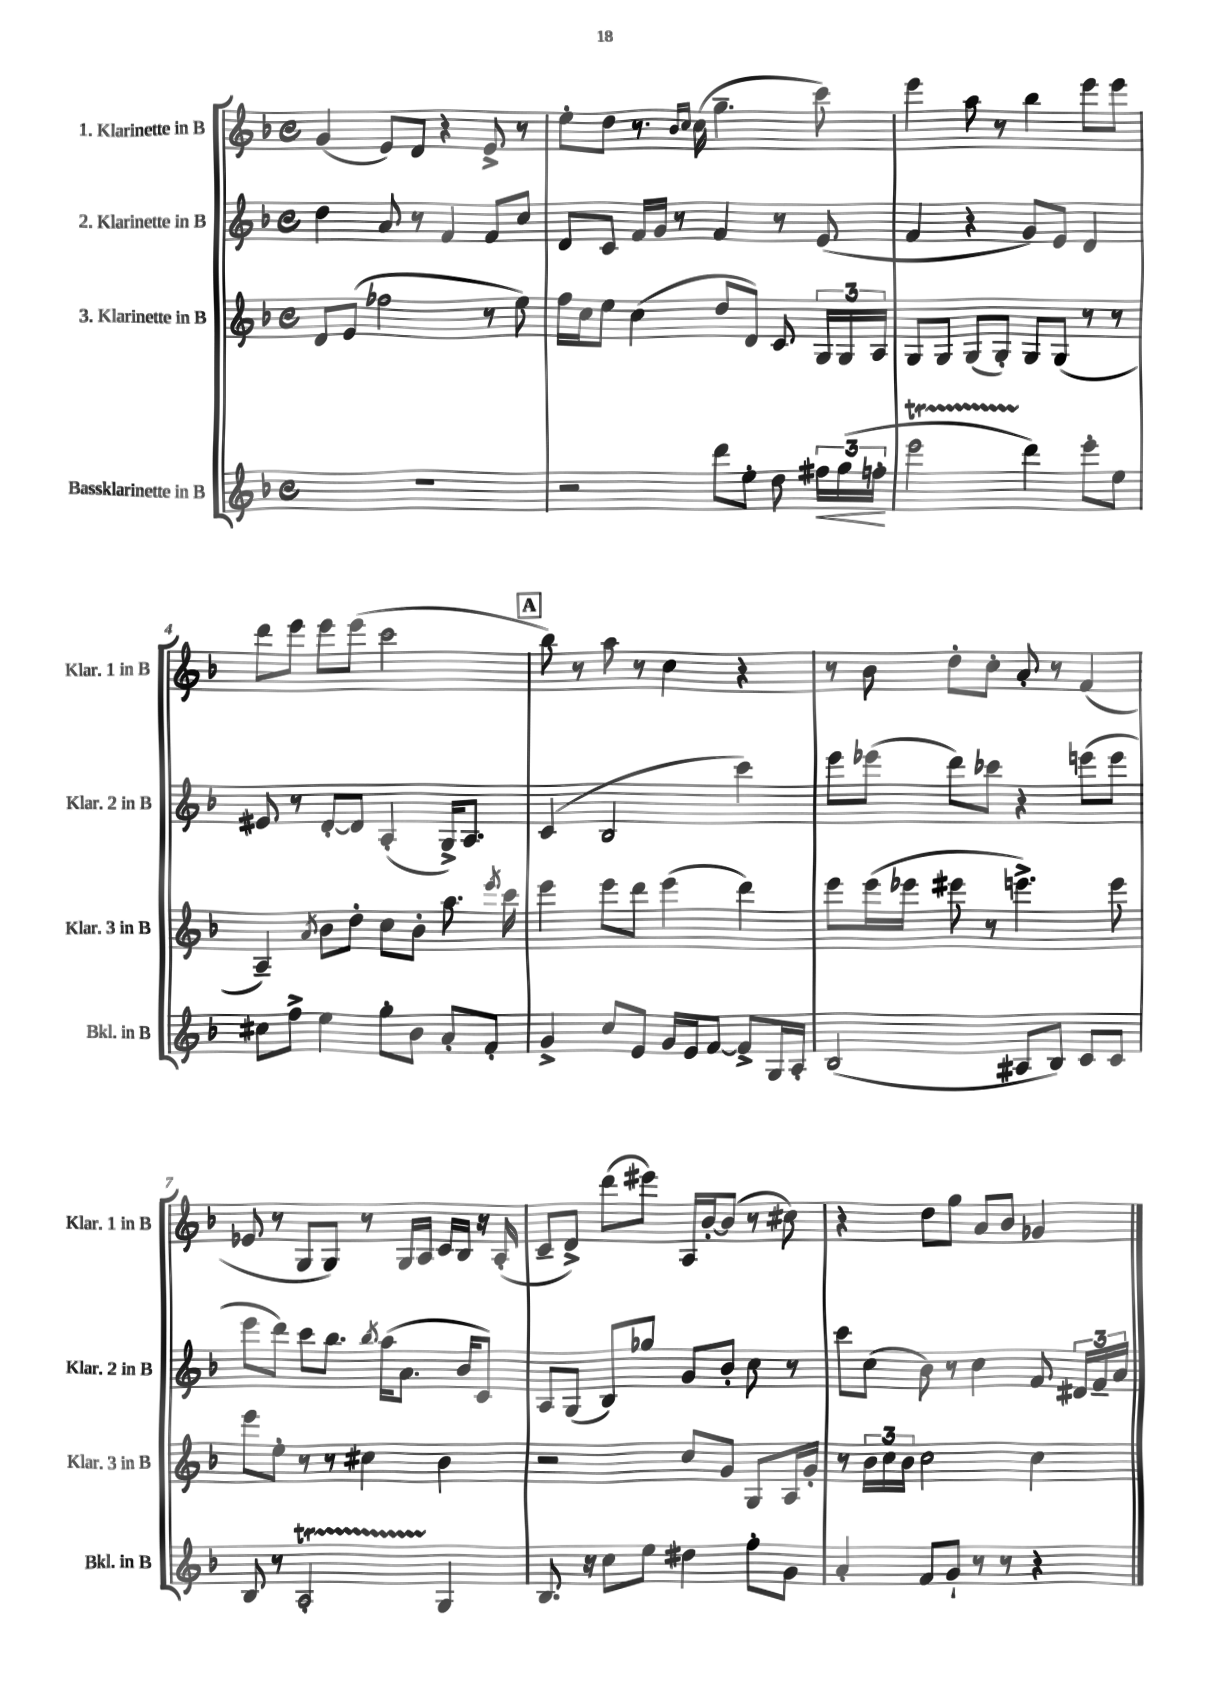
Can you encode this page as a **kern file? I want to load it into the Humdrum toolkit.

**kern	**dynam	**kern	**kern	**kern
*part4	*part4	*part3	*part2	*part1
*staff4	*staff4	*staff3	*staff2	*staff1
*I"Bassklarinette in B	*	*I"3. Klarinette in B	*I"2. Klarinette in B	*I"1. Klarinette in B
*I'Bkl. in B	*	*I'Klar. 3 in B	*I'Klar. 2 in B	*I'Klar. 1 in B
*clefG2	*	*clefG2	*clefG2	*clefG2
*k[b-]	*	*k[b-]	*k[b-]	*k[b-]
*M4/4	*	*M4/4	*M4/4	*M4/4
*met(c)	*	*met(c)	*met(c)	*met(c)
=1	=1	=1	=1	=1
1r	.	8d/L	4dd\	(4g/
.	.	(8e/J	.	.
.	.	2ff-X\	8a/	8e/L)
.	.	.	8r	8d/J
.	.	.	4f/	4r
.	.	8r	8f/L	8e^/
.	.	8ee\)	8cc/J	8r
=2	=2	=2	=2	=2
2r	.	16ff\LL	8d/L	8ee'\L
.	.	16cc\J	.	.
.	.	8ee\J	8c/J	8dd\J
.	.	(4cc\	16f/LL	8.r
.	.	.	16g/JJ	.
.	.	.	8r	.
.	.	.	.	16qqb-/LL
.	.	.	.	16qqcc/JJ
.	.	.	.	(16cc\
8ddd\L	.	8dd/L	4f/	4.gg~\
8ee'\J	.	8d/J)	.	.
8dd\	.	8c/	8r	.
!	!LO:HP:b	!	!	!
24ff#X\LL	<	24G/LL	(8e/	8ccc\)
(24gg\	.	24G/	.	.
24ffn'\JJ	.	24A/JJ	.	.
.	[	.	.	.
=3	=3	=3	=3	=3
2eeet\	.	8G/L	4f/	4eee\
.	.	8G/J	.	.
.	.	(8G/L	4r	8aa\
.	.	8G'/J)	.	8r
4ddd\)	.	8G/L	8g/L)	4bb-\
.	.	(8G/J	8e/J	.
8eee'\L	.	8r	4d/	8eee\L
8ee\J	.	8r	.	8eee\J
!!LO:LB:g=z
=4	=4	=4	=4	=4
8cc#X\L	.	4A~/)	8e#X/	8ddd\L
8ff^\J	.	.	8r	8eee\J
.	.	8qa/	.	.
4ee\	.	8b-\L	[8d'/L	8eee\L
.	.	8dd'\J	8d/J]	(8eee\J
8gg'\L	.	8cc\L	(4A'/	2ccc\
8b-\J	.	8b-'\J	.	.
8a'/L	.	8.aa\	16G^/KL)	.
.	.	.	8.A/J	.
8f'/J	.	.	.	.
.	.	8qeee/	.	.
.	.	16ccc\	.	.
!!LO:REH:place=s1:t=A
=5	=5	=5	=5	=5
4g^/	.	4eee\	(4c/	8bb-\)
.	.	.	.	8r
8cc/L	.	8eee\L	2B-/	8aa\
8e/J	.	8ddd\J	.	8r
16g/LL	.	(4eee\	.	4cc\
16e/J	.	.	.	.
[8f/J	.	.	.	.
8f^/L]	.	4ddd\)	4ccc\)	4r
16G/L	.	.	.	.
16A'/JJ	.	.	.	.
=6	=6	=6	=6	=6
(2B-/	.	8eee\L	8eee\L	8r
.	.	(16eee\L	(8eee-X\J	8b-\
.	.	16eee-X\JJ	.	.
.	.	8eee#X\	8ddd\L)	8dd'\L
.	.	8r	8ccc-X\J	8cc'\J
8A#X/L	.	4.eeen^\)	4r	8a'/
8B-/J)	.	.	.	8r
8c/L	.	.	(8eeen\L	(4f/
8c/J	.	8eee\	8eee\J	.
!!LO:LB:g=z
=7	=7	=7	=7	=7
8B-/	.	8eee\L	8eee\L	8e-X/
8r	.	8ee'\J	8ddd\J)	8r
2At'/	.	8r	8ccc\L	8G/L
.	.	8r	8.bb-\J	8G/J)
.	.	4cc#X\	.	8r
.	.	.	8qbb-/	.
.	.	.	(16aa\KL	.
.	.	.	8.a\J	16G/LL
.	.	.	.	16A/JJ
4G/	.	4b-\	.	16c/LL
.	.	.	16b-/KL	16B-/JJ
.	.	.	8c/J)	16r
.	.	.	.	(16A'/
=8	=8	=8	=8	=8
8.B-/	.	2r	8A/L	8c~/L
.	.	.	(8G/J	8d^/J)
16r	.	.	.	.
8cc\L	.	.	8B-/L)	(8ddd\L
8ee\J	.	.	8gg-X/J	8eee#X\J)
4dd#X\	.	8cc/L	8g/L	16A/LL
.	.	.	.	[16b-'/J
.	.	8g/J	8b-'/J	(8b-/J]
8ff'\L	.	8G/L	8cc\	8r
8g\J	.	16A/L	8r	8cc#X\)
.	.	16g'/JJ	.	.
=9	=9	=9	=9	=9
4a'/	.	8r	8ccc\L	4r
.	.	24b-\LL	(8cc\J	.
.	.	24cc\	.	.
.	.	24b-\JJ	.	.
8f/L	.	2cc\	8b-\)	8dd\L
8g`/J	.	.	8r	8gg\J
8r	.	.	4cc\	8a/L
8r	.	.	.	8b-/J
4r	.	4cc\	8f/	4g-X/
.	.	.	24d#X/LL	.
.	.	.	24f~/	.
.	.	.	24a/JJ	.
==	==	==	==	==
*-	*-	*-	*-	*-
